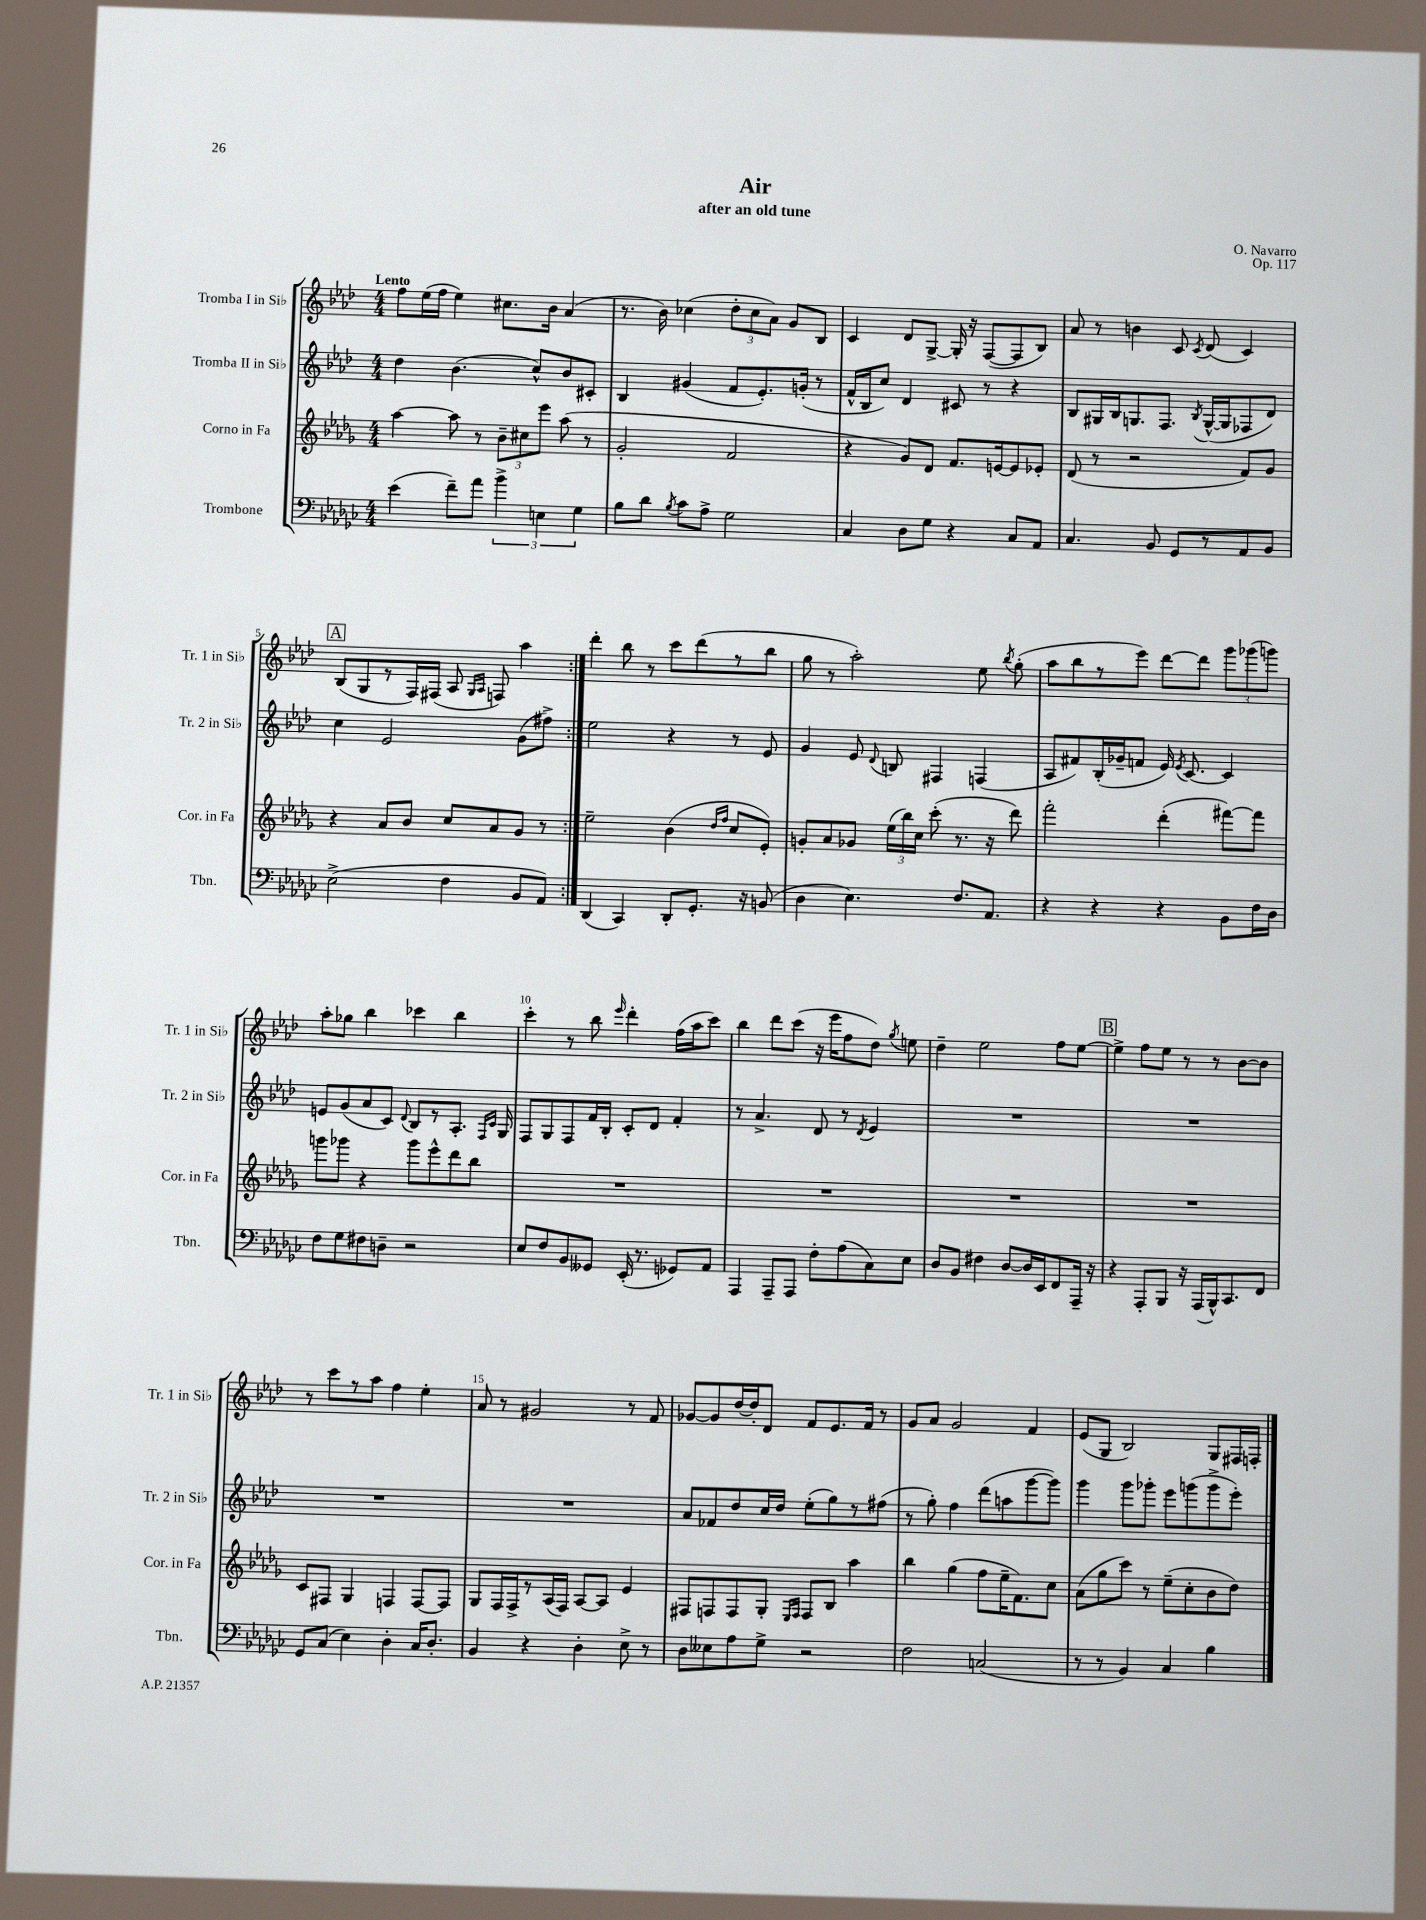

**kern	**kern	**kern	**kern
*part4	*part3	*part2	*part1
*staff4	*staff3	*staff2	*staff1
*I"Trombone	*I"Corno in Fa	*I"Tromba II in Si♭	*I"Tromba I in Si♭
*I'Tbn.	*I'Cor. in Fa	*I'Tr. 2 in Si♭	*I'Tr. 1 in Si♭
*clefF4	*clefG2	*clefG2	*clefG2
*k[b-e-a-d-g-c-]	*k[b-e-a-d-g-]	*k[b-e-a-d-]	*k[b-e-a-d-]
*M4/4	*M4/4	*M4/4	*M4/4
=1	=1	=1	=1
!	!	!	!LO:TX:a:B:t=Lento
(4e-\	[4aa-\	4dd-\	8ff\L
.	.	.	(16ee-\L
.	.	.	16ff\JJ
8f~\L)	8aa-\]	(4.b-\	4ee-\)
8a-\J	8r	.	.
6b-^\	12b-~\L	.	8.cc#X\L
.	12cc#X\	.	.
.	.	8cc^^/L)	.
6En\	12eee-\J	.	.
.	.	.	16b-\Jk
.	(8aa-\	8b-/	(4a-/
6G-\	.	.	.
.	8r	8c#X'/J	.
=2	=2	=2	=2
8B-\L	2g-'/	4B-/	8.r
8d-\J	.	.	.
.	.	.	16b-\)
8qB-/	.	.	.
8c-\L	.	(4g#X/	(4cc-X\
8A-^\J	.	.	.
2G-\	2f/	8f/L	12dd-'\L
.	.	.	12cc-\
.	.	8.e-'/)	.
.	.	.	12a-\J)
.	.	.	8g/L
.	.	(16gn'/Jk	.
.	.	8r	8B-/J
=3	=3	=3	=3
4C-/	4r	16f^^/LL	4c/
.	.	16B-/J	.
.	.	8cc/J)	.
8D-\L	8g-/L)	4d-/	8d-/L
8G-\J	8d-/J	.	[8G^/J
4r	8.f/L	8c#X/	16G'/]
.	.	.	16r
.	.	8r	([8F/L
.	[16en/k	.	.
8C-/L	8e/]	4r	8F/]
8AA-/J	8e-X'/J	.	8B-/J)
=4	=4	=4	=4
4.C-/	(8d-/	8B-/L	8a-/
.	8r	16G#X/L	8r
.	.	16B-/J	.
.	2r	8.Gn/	4bn\
8BB-/	.	.	.
.	.	8.F/J	.
8GG-/L	.	.	8c/
.	.	8qB-/	8qc/
8r	.	([16G^^/LL	(8d-/
.	.	16G/J]	.
8AA-/	8f/L)	8F-X/	4c/)
8BB-/J	8g-/J	8d-/J)	.
!!LO:LB:g=z
!!LO:REH:place=s1:t=A
=5	=5	=5	=5
(2E-^\	4r	4cc\	(8B-/L
.	.	.	8G/
.	8a-/L	2e-/	8r
.	8b-/J	.	16F/L)
.	.	.	(16F#X/JJ
4F\	8cc/L	.	8A-/
.	.	.	16qqG/LL
.	.	.	16qqA-/JJ
.	8a-/	.	8Fn/)
8BB-/L	8g-/J	(8g\L	4aa-\
8AA-/J)	8r	8ff#X^\J)	.
=6:|!	=6:|!	=6:|!	=6:|!
(4DD-/	2ee-~\	2ee-\	4ddd-'\
4CC-/)	.	.	8bb-\
.	.	.	8r
8DD-'/L	(4b-\	4r	8ccc\L
8.GG-'/J	.	.	(8ddd-\
.	16qqdd-/LL	.	.
.	16qqff/JJ	.	.
.	8cc/L	8r	8r
16r	.	.	.
(8BBn/	8e-'/J)	8e-/	8bb-\J
=7	=7	=7	=7
4D-\	8gn'/L	4g/	8gg\
.	8a-/	.	8r
4.E-\)	8g-X/J	8e-/	2aa-'\)
.	.	8qqd-/	.
.	(24ee-\LL	8Bn/	.
.	24bb-\)	.	.
.	24cc\JJ	.	.
.	(8ccc'\	4F#X/	.
8.F/L	8.r	.	.
.	.	(4Fn/	8ee-\
8.AA-/J	16r	.	.
.	.	.	8qbb-/
.	8ddd-\)	.	(8gg'\
=8	=8	=8	=8
4r	2fff'\	8A-/L	8aa-\L
.	.	8f#X/)	8bb-\
4r	.	(16B-'/L	8r
.	.	16g-X~/J	.
.	.	8fn/J	8eee-\J)
4r	(4ddd-'\	16e-/)	[8ddd-\L
.	.	8qe-/	.
.	.	[8.c/	.
.	.	.	8ddd-\J]
8BB-\L	[8fff#X\L)	4c/]	12ggg\L
.	.	.	(12ggg-X\
16F\L	8fff#\J]	.	.
.	.	.	12gggn\J)
16D-\JJ	.	.	.
!!LO:LB:g=z
=9	=9	=9	=9
8F\L	8gggn\L	8en/L	8aa-'\L
8G-\	8ggg-X\J	(8g/	8gg-X\J
8F#X\	4r	8a-/	4bb-\
8Dn~\J	.	8c/J)	.
.	.	8qqd-/	.
2r	8ggg-\L	8B-/L	4ccc-X\
.	8eee-^^\	8r	.
.	8ddd-\	8.A-'/J	4bb-\
.	8bb-\J	.	.
.	.	16qqF/LL	.
.	.	16qqc/JJ	.
.	.	16G/	.
=10	=10	=10	=10
8E-/L	1r	8F/L	4ccc'\
8F/	.	8G/	.
8BB-/	.	8F/	8r
8GG--X/J	.	16f/L	8bb-\
.	.	16B-'/JJ	.
.	.	.	16qqeee-/
(16EE-'/	.	8c'/L	4ddd-'\
8.r	.	.	.
.	.	8d-/J	.
8GG-X/L)	.	4f'/	(16ff\LL
.	.	.	16aa-\J
8AA-/J	.	.	8ccc\J)
=11	=11	=11	=11
4AAA-/	1r	8r	4bb-\
.	.	4.a-^/	.
8AAA-~/L	.	.	8ddd-\L
8AAA-/J	.	.	(8ccc\J
8F'\L	.	8d-/	16r
.	.	.	16eee-\KL
(8A-\	.	8r	8ff\
.	.	8qd-/	.
8C-\)	.	4e-/	8dd-\J)
.	.	.	8qgg/
8E-\J	.	.	8een\
=12	=12	=12	=12
8D-/L	1r	1r	4dd-~\
8BB-/J	.	.	.
4F#X\	.	.	2ee-\
[8D-/L	.	.	.
16D-/L]	.	.	.
16EE-/J	.	.	.
8FF/	.	.	8ff\L
16AAA-~/Jk	.	.	[8ee-\J
16r	.	.	.
!!LO:REH:place=s1:t=B
=13	=13	=13	=13
4r	1r	1r	4ee-^\]
8AAA-'/L	.	.	8ff\L
8BBB-/J	.	.	8ee-\J
16r	.	.	8r
(16AAA-/LL	.	.	.
16BBB-^^/J)	.	.	8r
8.CC-/	.	.	.
.	.	.	[8b-\L
8FF/J	.	.	8b-\J]
!!LO:LB:g=z
=14	=14	=14	=14
8GG-/L	8c/L	1r	8r
(8C-/J	8F#X/J	.	8ccc\L
4E-\)	4G-/	.	8r
.	.	.	8aa-\J
4D-'\	4Fn/	.	4ff\
16C-/KL	[8F/L	.	4ee-'\
8.D-'/J	.	.	.
.	8F/J]	.	.
=15	=15	=15	=15
4BB-/	8G-/L	1r	8a-/
.	16F/L	.	8r
.	16F^/J	.	.
4r	8r	.	2g#X/
.	(16A-/L	.	.
.	16F/JJ)	.	.
4D-'\	[8A-/L	.	.
.	8A-/J]	.	.
8E-^\	4e-/	.	8r
8r	.	.	8f/
=16	=16	=16	=16
8D-\L	8F#X/L	8a-/L	[8g-X/L
8E--X\	8Fn/	8f-X/	8g-/]
8A-\	8F/	8dd-/	[16dd-/L
.	.	.	16dd-'/J]
8G-^\J	8G-'/J	16cc/L	8d-/J
.	.	16dd-/JJ	.
.	16qqE-/LL	.	.
.	16qqF/JJ	.	.
2r	8F/L	(8ee-'\L	8f/L
.	8B-/J	8gg\)	8.e-/
.	4aa-\	8r	.
.	.	.	16f/Jk
.	.	(8ff#X\J	8r
=17	=17	=17	=17
2F\	4bb-\	8r	8g/L
.	.	8gg'\)	8a-/J
.	(4gg-\	4ff\	2g/
(2Cn/	8ff\L	(8ddd-\L	.
.	16ee-~\K	8aan\	.
.	8.f\)	.	.
.	.	[8ggg\	4f/
.	8cc\J	8ggg\J])	.
=18	=18	=18	=18
8r	(8a-\L	4ggg\	(8e-/L
8r	8gg-\	.	8G/J
4BB-/)	8ccc\J)	8ggg\L	2B-/)
.	8r	8ggg-X'\J	.
4C-/	(8ee-~\L	8eee-\L	.
.	8cc'\	(8gggn\	.
4B-\	8b-\	8ggg^\	8G/L
.	8dd-\J)	8eee-'\J)	16F#X/L
.	.	.	16Fn'/JJ
==	==	==	==
*-	*-	*-	*-
